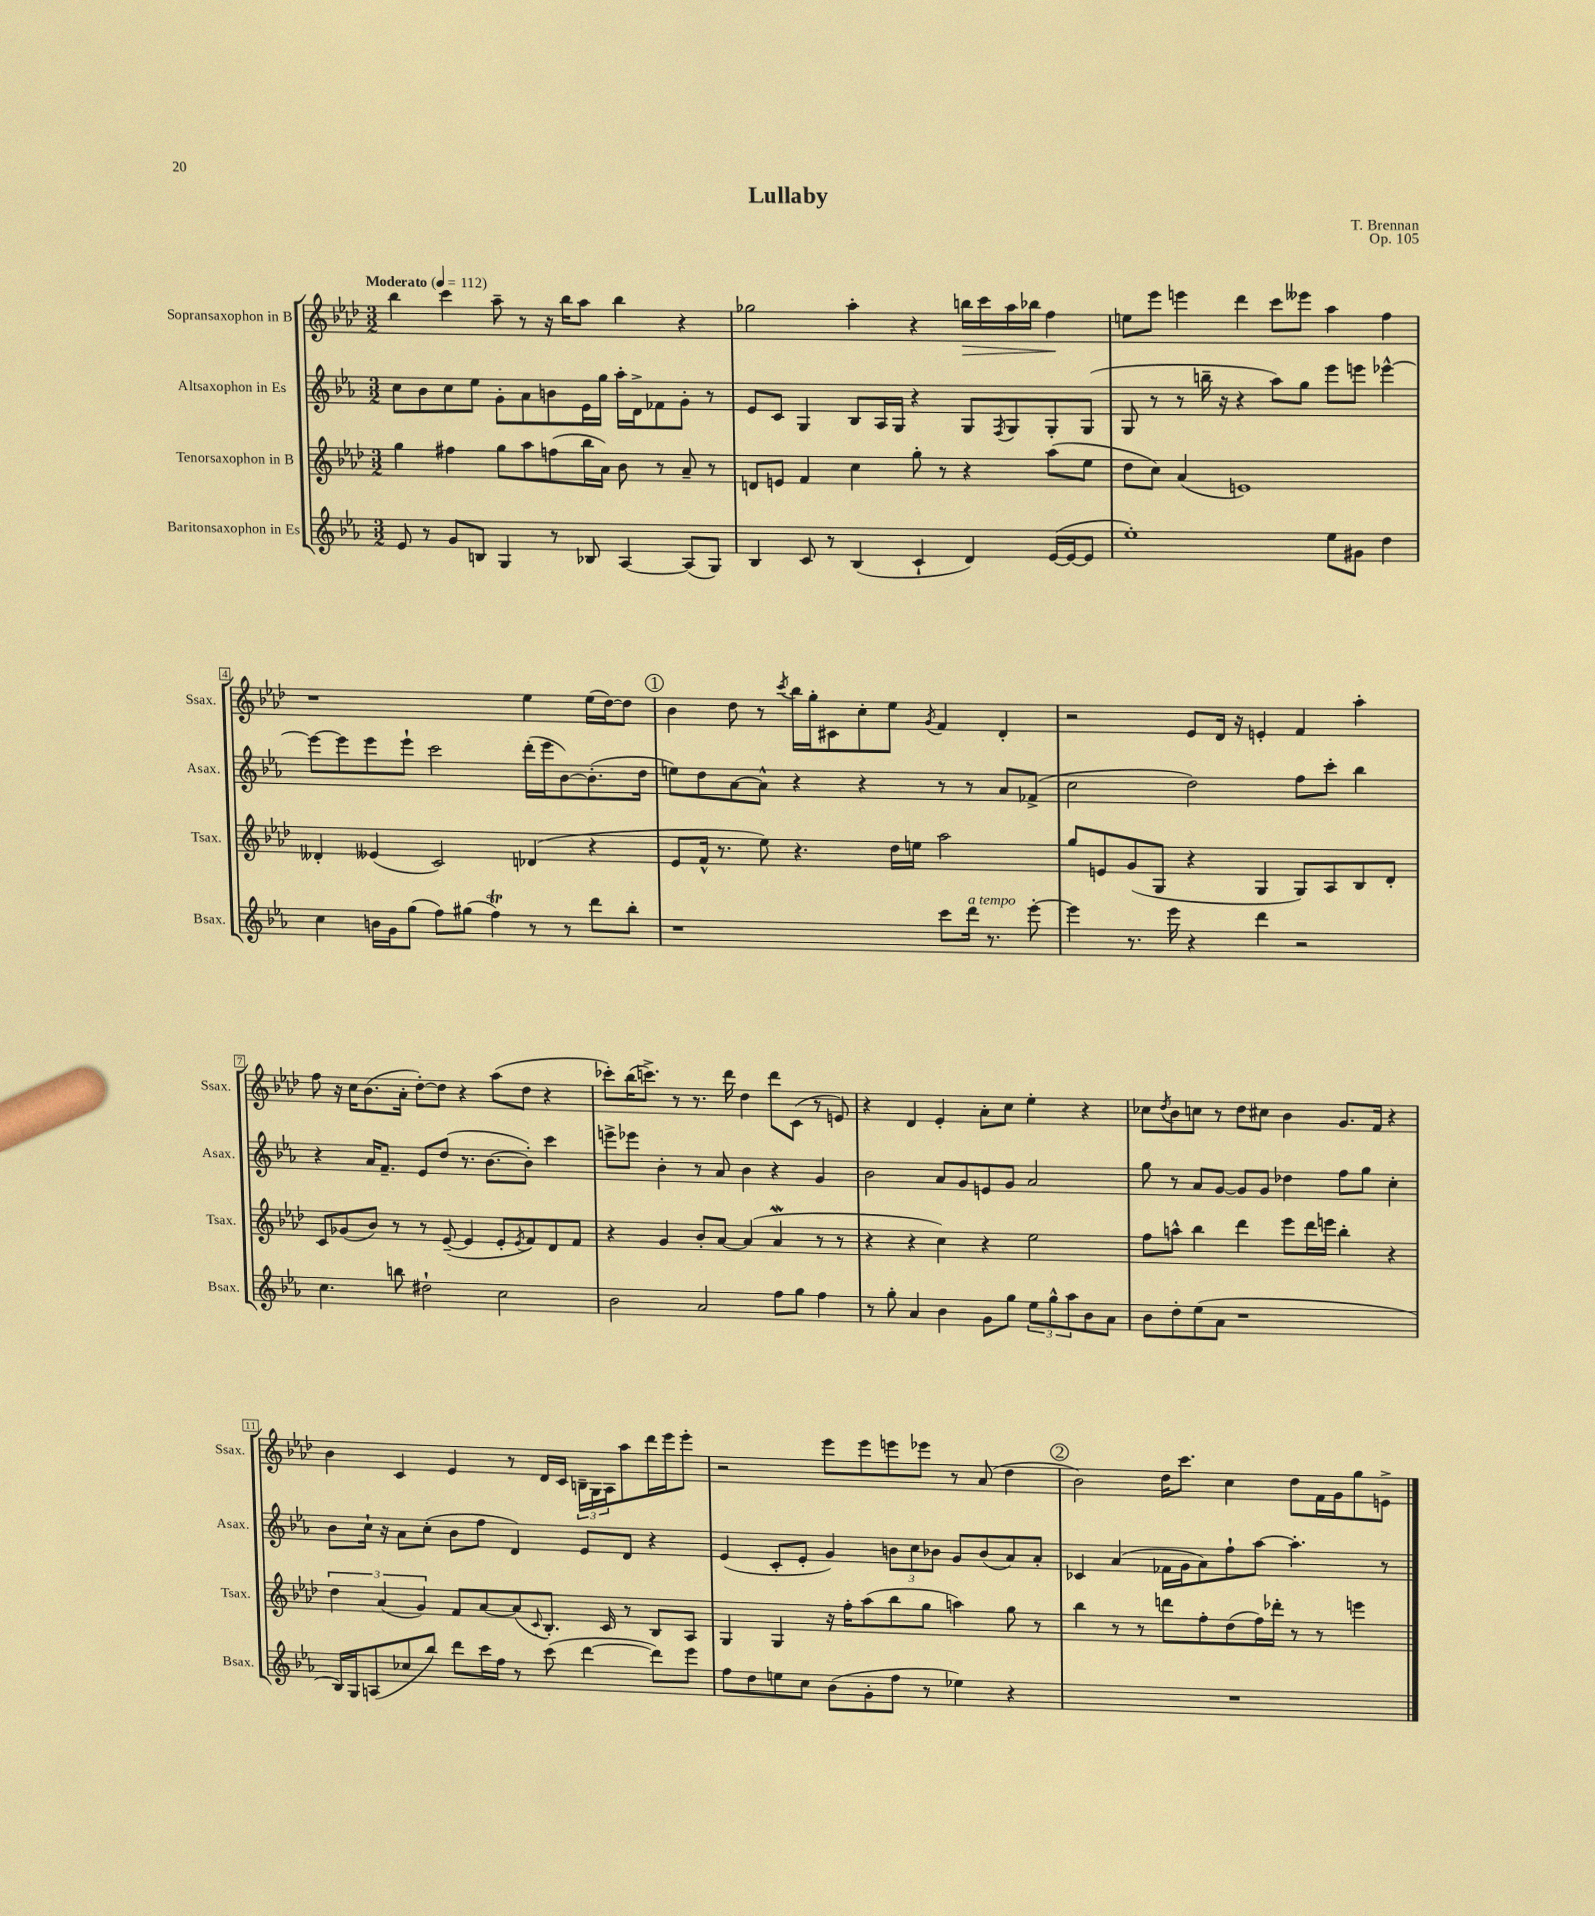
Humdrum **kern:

**kern	**kern	**kern	**kern	**dynam
*part4	*part3	*part2	*part1	*part1
*staff4	*staff3	*staff2	*staff1	*staff1
*I"Baritonsaxophon in Es	*I"Tenorsaxophon in B	*I"Altsaxophon in Es	*I"Sopransaxophon in B	*
*I'Bsax.	*I'Tsax.	*I'Asax.	*I'Ssax.	*
*clefG2	*clefG2	*clefG2	*clefG2	*
*k[b-e-a-]	*k[b-e-a-d-]	*k[b-e-a-]	*k[b-e-a-d-]	*
*M3/2	*M3/2	*M3/2	*M3/2	*
*MM112	*MM112	*MM112	*MM112	*
=1	=1	=1	=1	=1
!	!	!	!LO:TX:a:B:t=Moderato	!
8e-/	4gg\	8cc\L	4bb-\	.
8r	.	8b-\	.	.
8g/L	4ff#X\	8cc\	4ccc\	.
8Bn/J	.	8ee-\J	.	.
4G/	8gg\L	8g'\L	8aa-~\	.
.	8aa-\	8a-\	8r	.
8r	(8ffn\	8bn\	16r	.
.	.	.	16bb-\KL	.
8B-X/	16bb-\L	16e-\L	8aa-\J	.
.	16a-\JJ)	16gg\JJ	.	.
[4A-/	8b-\	16aa-'\LL	4bb-\	.
.	.	16d^\J	.	.
.	8r	8f-X\	.	.
(8A-/L]	8a-~/	8g'\J	4r	.
8G/J)	8r	8r	.	.
=2	=2	=2	=2	=2
4B-/	8dn/L	8e-/L	2gg-X\	.
.	8en/J	8c/J	.	.
8c/	4f/	4G/	.	.
8r	.	.	.	.
(4B-/	4cc\	8B-/L	4aa-'\	.
.	.	16A-/L	.	.
.	.	16G/JJ	.	.
4c`/	8gg'\	4r	4r	.
.	8r	.	.	.
!	!	!	!	!LO:HP:b
4d/)	4r	8G/L	16bbn\LL	>
.	.	.	16ccc\	.
.	.	8qF/	.	.
.	.	8G/	16aa-\	.
.	.	.	16bb-X\JJ	.
([16e-/LL	(8aa-\L	8G'/	4ff\	.
16e-/J_	.	.	.	.
8e-/J]	8ee-\J	(8G/J	.	.
.	.	.	.	]
=3	=3	=3	=3	=3
1ee-')	8dd-\L	8G/	8een\L	.
.	8cc\J)	8r	8eee-\J	.
.	(4a-/	8r	4eeen\	.
.	.	16bbn~\	.	.
.	.	16r	.	.
.	1en)	4r	4ddd-\	.
.	.	8aa-\L)	8ccc\L	.
.	.	8gg\J	8eee--X\J	.
8ee-\L	.	8eee-\L	4aa-\	.
8g#X\J	.	8eeen\J	.	.
4dd\	.	[4eee-X^^\	4ff\	.
!!LO:LB:g=z
=4	=4	=4	=4	=4
4cc\	4d--X'/	8eee-\L_	1r	.
.	.	8eee-\]	.	.
16bn\LL	(4e--X/	8eee-\	.	.
16g\J	.	.	.	.
(8gg\J	.	8eee-`\J	.	.
8ff\L)	2c/)	2ccc\	.	.
(8gg#X\J	.	.	.	.
4ffT\)	.	.	.	.
8r	(4d-X/	(16ddd'\LL	4ee-\	.
.	.	16eee-\J	.	.
8r	.	[8b-\)	.	.
8ddd\L	4r	(8.b-'\]	(16ee-\LL	.
.	.	.	[16dd-\J)	.
8bb-'\J	.	.	8dd-\J]	.
.	.	16dd\Jk	.	.
!!LO:REH:place=s1:t=1
=5	=5	=5	=5	=5
1r	8e-/L	8een\L)	4b-\	.
.	16f^^/Jk	8dd\	.	.
.	8.r	.	.	.
.	.	[8a-\	8dd-\	.
.	8ee-\)	8a-^^\J]	8r	.
.	.	.	8qccc/	.
.	4.r	4r	16bb-\LL	.
.	.	.	16gg'\J	.
.	.	.	8c#X\	.
.	.	4r	8cc'\	.
.	16dd-\LL	.	8ee-\J	.
.	16een\JJ	.	.	.
.	.	.	8qg/	.
8ccc\L	2aa-\	8r	4f/	.
!LO:TX:a:i:t=a tempo	!	!	!	!
16ddd\Jk	.	8r	.	.
8.r	.	.	.	.
.	.	8a-/L	4d-'/	.
[8eee-'\	.	(8f-X^/J	.	.
=6	=6	=6	=6	=6
4eee-\]	8gg/L	2cc\	2r	.
.	8en/	.	.	.
8.r	(8g/	.	.	.
.	8G/J	.	.	.
16eee-\	.	.	.	.
4r	4r	2dd\)	8e-/L	.
.	.	.	16d-/Jk	.
.	.	.	16r	.
4ddd\	4G/	.	4en'/	.
2r	8G/L)	8ff\L	4f/	.
.	8A-/	8ccc'\J	.	.
.	8B-/	4bb-\	4aa-'\	.
.	8d-'/J	.	.	.
!!LO:LB:g=z
=7	=7	=7	=7	=7
4.cc\	8c/L	4r	8ff\	.
.	(8g-X/	.	16r	.
.	.	.	16cc\KL	.
.	8b-/J)	16a-/KL	(8.b-\	.
.	.	8.f~/J	.	.
8bbn\	8r	.	.	.
.	.	.	16a-'\Jk	.
2dd#X`\	8r	8e-/L	[8dd-'\L)	.
.	([8e-~/	(8dd/J	8dd-\J]	.
.	4e-/]	8.r	4r	.
.	.	[8.b-\L	.	.
2cc\	8e-'/L	.	(8aa-\L	.
.	8qe-/	.	.	.
.	8f/)	8b-'\J])	8dd-\J	.
.	8d-/	4ccc\	4r	.
.	8f/J	.	.	.
=8	=8	=8	=8	=8
2b-\	4r	8eeen^\L	8ccc-X'\L)	.
.	.	8eee-X\J	(16bb-\K	.
.	.	.	8.cccn^\J)	.
.	4g/	4b-'\	.	.
.	.	.	8r	.
2a-/	8b-'/L	8r	8.r	.
.	[8a-/J	8a-/	.	.
.	.	.	16ddd-\	.
.	(4a-/]	4b-\	4dd-\	.
8ff\L	4a-w/	4r	8ddd-\L	.
8gg\J	.	.	(8c\J	.
4ff\	8r	4g/	8r	.
.	8r	.	8en/)	.
=9	=9	=9	=9	=9
8r	4r	2b-\	4r	.
8gg'\	.	.	.	.
4a-/	4r	.	4d-/	.
4b-\	4cc\)	8a-/L	4e-'/	.
.	.	8g/	.	.
8g\L	4r	8en/	8a-'\L	.
8gg\J	.	8g/J	8cc\J	.
12ee-\L	2ee-\	2a-/	4ee-'\	.
12gg^^\	.	.	.	.
12aa-\	.	.	.	.
8b-\	.	.	4r	.
8a-\J	.	.	.	.
=10	=10	=10	=10	=10
8b-\L	8ff\L	8gg\	8cc-X\L	.
.	.	.	8qdd-/	.
8dd'\	8aan^^\J	8r	8b-\	.
(8ee-\	4bb-\	8a-/L	8ccn\J	.
8a-\J	.	[8g/J	8r	.
1r	4ddd-\	8g/L]	8dd-\L	.
.	.	8g/J	8cc#X\J	.
.	8eee-\L	4dd-X\	4b-\	.
.	16ddd-\L	.	.	.
.	16eeen\JJ	.	.	.
.	4bb-'\	8ff\L	8.g/L	.
.	.	8gg\J	.	.
.	.	.	16f/Jk	.
.	4r	4cc'\	4r	.
!!LO:LB:g=z
=11	=11	=11	=11	=11
16B-/LL)	6dd-\	8b-\L	4b-\	.
16G/J	.	.	.	.
(8An/	.	16cc`\Jk	.	.
.	(6a-/	.	.	.
.	.	16r	.	.
8cc-X/	.	8a-\L	4c/	.
.	6g/)	.	.	.
8bb-/J)	.	(8cc'\J	.	.
8ddd\L	8f/L	8b-\L	4e-/	.
16ccc\L	[8a-/	8ff\J	.	.
16ff\JJ	.	.	.	.
8r	(8a-/]	4d/)	8r	.
.	8qqc/	.	.	.
(8ccc\	8.B-'/J)	.	16d-/LL	.
.	.	.	16c/JJ	.
[4ddd\	.	8e-/L	24Bn~\LL	.
.	.	.	24G\	.
.	16c/	.	.	.
.	.	.	24A-\J	.
.	8r	8d/J	8aa-\	.
8ddd\L])	8B-/L	4r	16ddd-\L	.
.	.	.	16eee-\J	.
8eee-\J	8A-/J	.	8eee-'\J	.
=12	=12	=12	=12	=12
8ff\L	4G/	(4e-/	2r	.
8dd\	.	.	.	.
8een\	4G/	8c'/L	.	.
8cc\J	.	8e-'/J	.	.
(8b-\L	16r	4g/)	8eee-\L	.
.	16ff'\KL	.	.	.
8g'\	(8aa-\	.	8eee-\	.
8ff\J	8bb-\	12bn\L	8eeen\	.
.	.	12cc\	.	.
8r	8gg\J	.	8eee-X\J	.
.	.	12b-X\J	.	.
4ee-X\)	4aan\)	8g/L	8r	.
.	.	(8b-/	(8a-/	.
4r	8gg\	8a-/)	4dd-\	.
.	8r	8a-'/J	.	.
!!LO:REH:place=s1:t=2
=13	=13	=13	=13	=13
1.r	4bb-\	4c-X/	2b-\)	.
.	8r	(4a-/	.	.
.	8r	.	.	.
.	8dddn\L	16f-X\LL	16dd-\KL	.
.	.	16g\J	8.ccc\J	.
.	8ff'\	8a-\)	.	.
.	(8dd-\	8ff`\	4cc\	.
.	16ff\L)	[8aa-\J	.	.
.	16ddd-X'\JJ	.	.	.
.	8r	4.aa-'\]	8dd-\L	.
.	8r	.	16f\L	.
.	.	.	16g\J	.
.	4eeen\	.	8gg\	.
.	.	8r	8en^\J	.
==	==	==	==	==
*-	*-	*-	*-	*-
